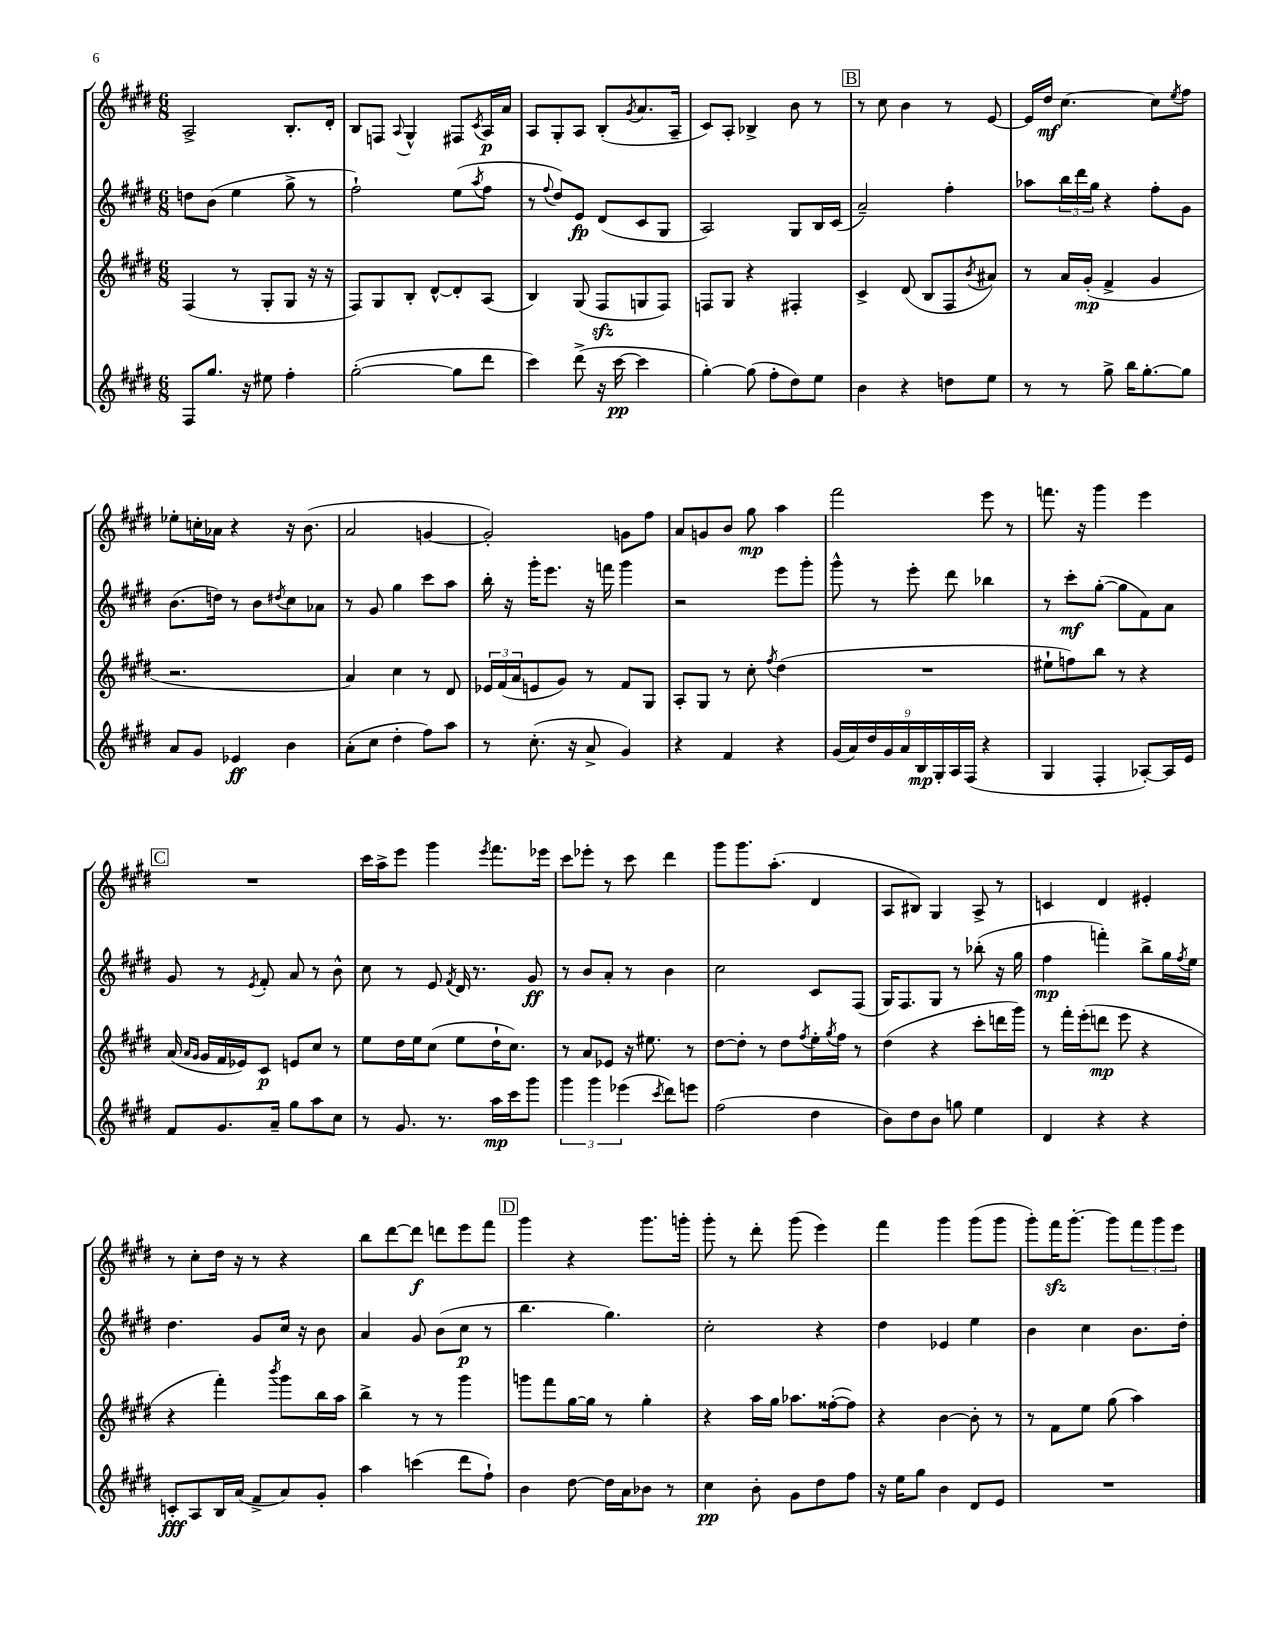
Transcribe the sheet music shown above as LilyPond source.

<<
\new StaffGroup <<
\new Staff = "s0" {
    \clef treble \key e \major \numericTimeSignature \time 6/8
    a2-> b8.-. dis'16-. |
    b8 f8 \appoggiatura { a8 } gis4-^ fis8 \acciaccatura { cis'8 } a16\p a'16 |
    a8 gis8-. a8 b8-.( \acciaccatura { gis'8 } a'8. a16-- |
    cis'8) a8-. bes4-> b'8 r8 |
    \mark \markup { \box "B" } r8 cis''8 b'4 r8 e'8~ |
    e'16 dis''16\mf cis''4.~ cis''8 \acciaccatura { e''8 } fis''8 |
    ees''8-. c''16-. aes'16 r4 r16 b'8.( |
    a'2 g'4~ |
    g'2-.) g'8 fis''8 |
    a'8 g'8 b'8 gis''8\mp a''4 |
    fis'''2 e'''8 r8 |
    f'''8. r16 gis'''4 e'''4 |
    \mark \markup { \box "C" } R2. |
    cis'''16 a''16-> e'''8 gis'''4 \acciaccatura { e'''8 } fis'''8. ees'''16 |
    cis'''8 ees'''8-. r8 cis'''8 dis'''4 |
    gis'''8 gis'''8. a''8.-.( dis'4 |
    a8 bis8) gis4 a8-> r8 |
    c'4 dis'4 eis'4-. |
    r8 cis''8-. dis''16 r16 r8 r4 |
    b''8 dis'''8~ dis'''8\f d'''8 e'''8 fis'''8 |
    \mark \markup { \box "D" } gis'''4 r4 gis'''8. g'''16-. |
    gis'''8-. r8 dis'''8-. gis'''8( e'''4) |
    fis'''4 gis'''4 gis'''8( gis'''8 |
    gis'''8-.) fis'''16\sfz gis'''8.~-. gis'''8 \tuplet 3/2 { fis'''8 gis'''8 e'''8 } \bar "|." |
}
\new Staff = "s1" {
    \clef treble \key e \major \numericTimeSignature \time 6/8
    d''8 b'8( e''4 gis''8-> r8 |
    fis''2-!) e''8( \acciaccatura { a''8 } fis''8 |
    r8 \appoggiatura { fis''8 } dis''8) e'8\fp dis'8( cis'8 gis8 |
    a2) gis8 b16 cis'16( |
    \mark \markup { \box "B" } a'2--) fis''4-. |
    aes''8 \tuplet 3/2 { b''16 dis'''16 gis''16 } r4 fis''8-. gis'8 |
    b'8.( d''16) r8 b'8 \acciaccatura { dis''8 } cis''8 aes'8 |
    r8 gis'8 gis''4 cis'''8 a''8 |
    b''16-. r16 gis'''16-. e'''8. r16 f'''16 gis'''4 |
    r2 e'''8 gis'''8-. |
    gis'''8-^ r8 e'''8-. dis'''8 bes''4 |
    r8 cis'''8-.\mf gis''8~-.( gis''8 fis'8) a'8 |
    \mark \markup { \box "C" } gis'8 r8 \acciaccatura { e'8 } fis'8-. a'8 r8 b'8-^ |
    cis''8 r8 e'8 \acciaccatura { fis'8 } dis'16 r8. gis'8\ff |
    r8 b'8 a'8-. r8 b'4 |
    cis''2 cis'8 fis8( |
    gis16) fis8. gis8 r8 bes''8-.( r16 gis''16 |
    fis''4\mp f'''4-.) b''8-> gis''16 \acciaccatura { fis''8 } e''16 |
    dis''4. gis'8 cis''16 r16 b'8 |
    a'4 gis'8 b'8( cis''8\p r8 |
    \mark \markup { \box "D" } b''4. gis''4.) |
    cis''2-. r4 |
    dis''4 ees'4 e''4 |
    b'4 cis''4 b'8. dis''16-. \bar "|." |
}
\new Staff = "s2" {
    \clef treble \key e \major \numericTimeSignature \time 6/8
    fis4( r8 gis8-. gis8 r16 r16 |
    fis8) gis8 b8-. dis'8~-^ dis'8-. a8( |
    b4) gis8( fis8\sfz g8 fis8) |
    f8 gis8 r4 fis4-. |
    \mark \markup { \box "B" } cis'4-> dis'8( b8 fis8 \acciaccatura { b'8 } ais'8) |
    r8 a'16 gis'16-.\mp( fis'4-> gis'4 |
    r2. |
    a'4) cis''4 r8 dis'8 |
    \tuplet 3/2 { ees'16 fis'16( a'16 } e'8 gis'8) r8 fis'8 gis8 |
    a8-. gis8 r8 cis''8-. \acciaccatura { fis''8 } dis''4( |
    R2. |
    eis''8-! f''8) b''8 r8 r4 |
    \mark \markup { \box "C" } a'16( \grace { a'16 gis'16 } gis'16 fis'16 ees'16) cis'8\p e'8 cis''8 r8 |
    e''8 dis''16 e''16 cis''8( e''8 dis''16-! cis''8.) |
    r8 a'8 ees'8 r16 eis''8. r8 |
    dis''8~ dis''8-. r8 dis''8 \acciaccatura { fis''8 } e''16-. \acciaccatura { gis''8 } fis''16 r8 |
    dis''4( r4 cis'''8-. d'''16 gis'''16) |
    r8 fis'''16-. e'''16-.( d'''8\mp e'''8 r4 |
    r4 fis'''4-.) \acciaccatura { b'''8 } gis'''8 b''16 a''16 |
    b''4-> r8 r8 gis'''4 |
    \mark \markup { \box "D" } g'''8 fis'''8 gis''16~ gis''16 r8 gis''4-. |
    r4 a''16 gis''16 aes''8. fisis''16~-.( fisis''8) |
    r4 b'4~ b'8-. r8 |
    r8 fis'8 e''8 gis''8( a''4) \bar "|." |
}
\new Staff = "s3" {
    \clef treble \key e \major \numericTimeSignature \time 6/8
    fis8 gis''8. r16 eis''8 fis''4-. |
    gis''2~-.( gis''8 dis'''8 |
    cis'''4) dis'''8->( r16 cis'''16~\pp cis'''4 |
    gis''4~-.) gis''8( fis''8-. dis''8) e''8 |
    \mark \markup { \box "B" } b'4 r4 d''8 e''8 |
    r8 r8 gis''8-> b''16 gis''8.~-. gis''8 |
    a'8 gis'8 ees'4\ff b'4 |
    a'8-.( cis''8 dis''4-. fis''8) a''8 |
    r8 cis''8.-.( r16 a'8-> gis'4) |
    r4 fis'4 r4 |
    \tuplet 9/8 { gis'16( a'16) dis''16 gis'16 a'16 b16\mp gis16-. a16 fis16( } r4 |
    gis4 fis4-. aes8~-.) aes16 e'16 |
    \mark \markup { \box "C" } fis'8 gis'8. a'16-- gis''8 a''8 cis''8 |
    r8 gis'8. r8. a''16\mp cis'''16 gis'''8 |
    \tuplet 3/2 { gis'''4 gis'''4 ees'''4( } \acciaccatura { cis'''8 } dis'''8) e'''8 |
    fis''2( dis''4 |
    b'8) dis''8 b'8 g''8 e''4 |
    dis'4 r4 r4 |
    c'8-.\fff a8 b16 a'16( fis'8-> a'8) gis'8-. |
    a''4 c'''4( dis'''8 fis''8-!) |
    \mark \markup { \box "D" } b'4 dis''8~ dis''16 a'16 bes'8 r8 |
    cis''4\pp b'8-. gis'8 dis''8 fis''8 |
    r16 e''16 gis''8 b'4 dis'8 e'8 |
    R2. \bar "|." |
}
>>
>>
\layout { \context { \Score \remove "Bar_number_engraver" } }
